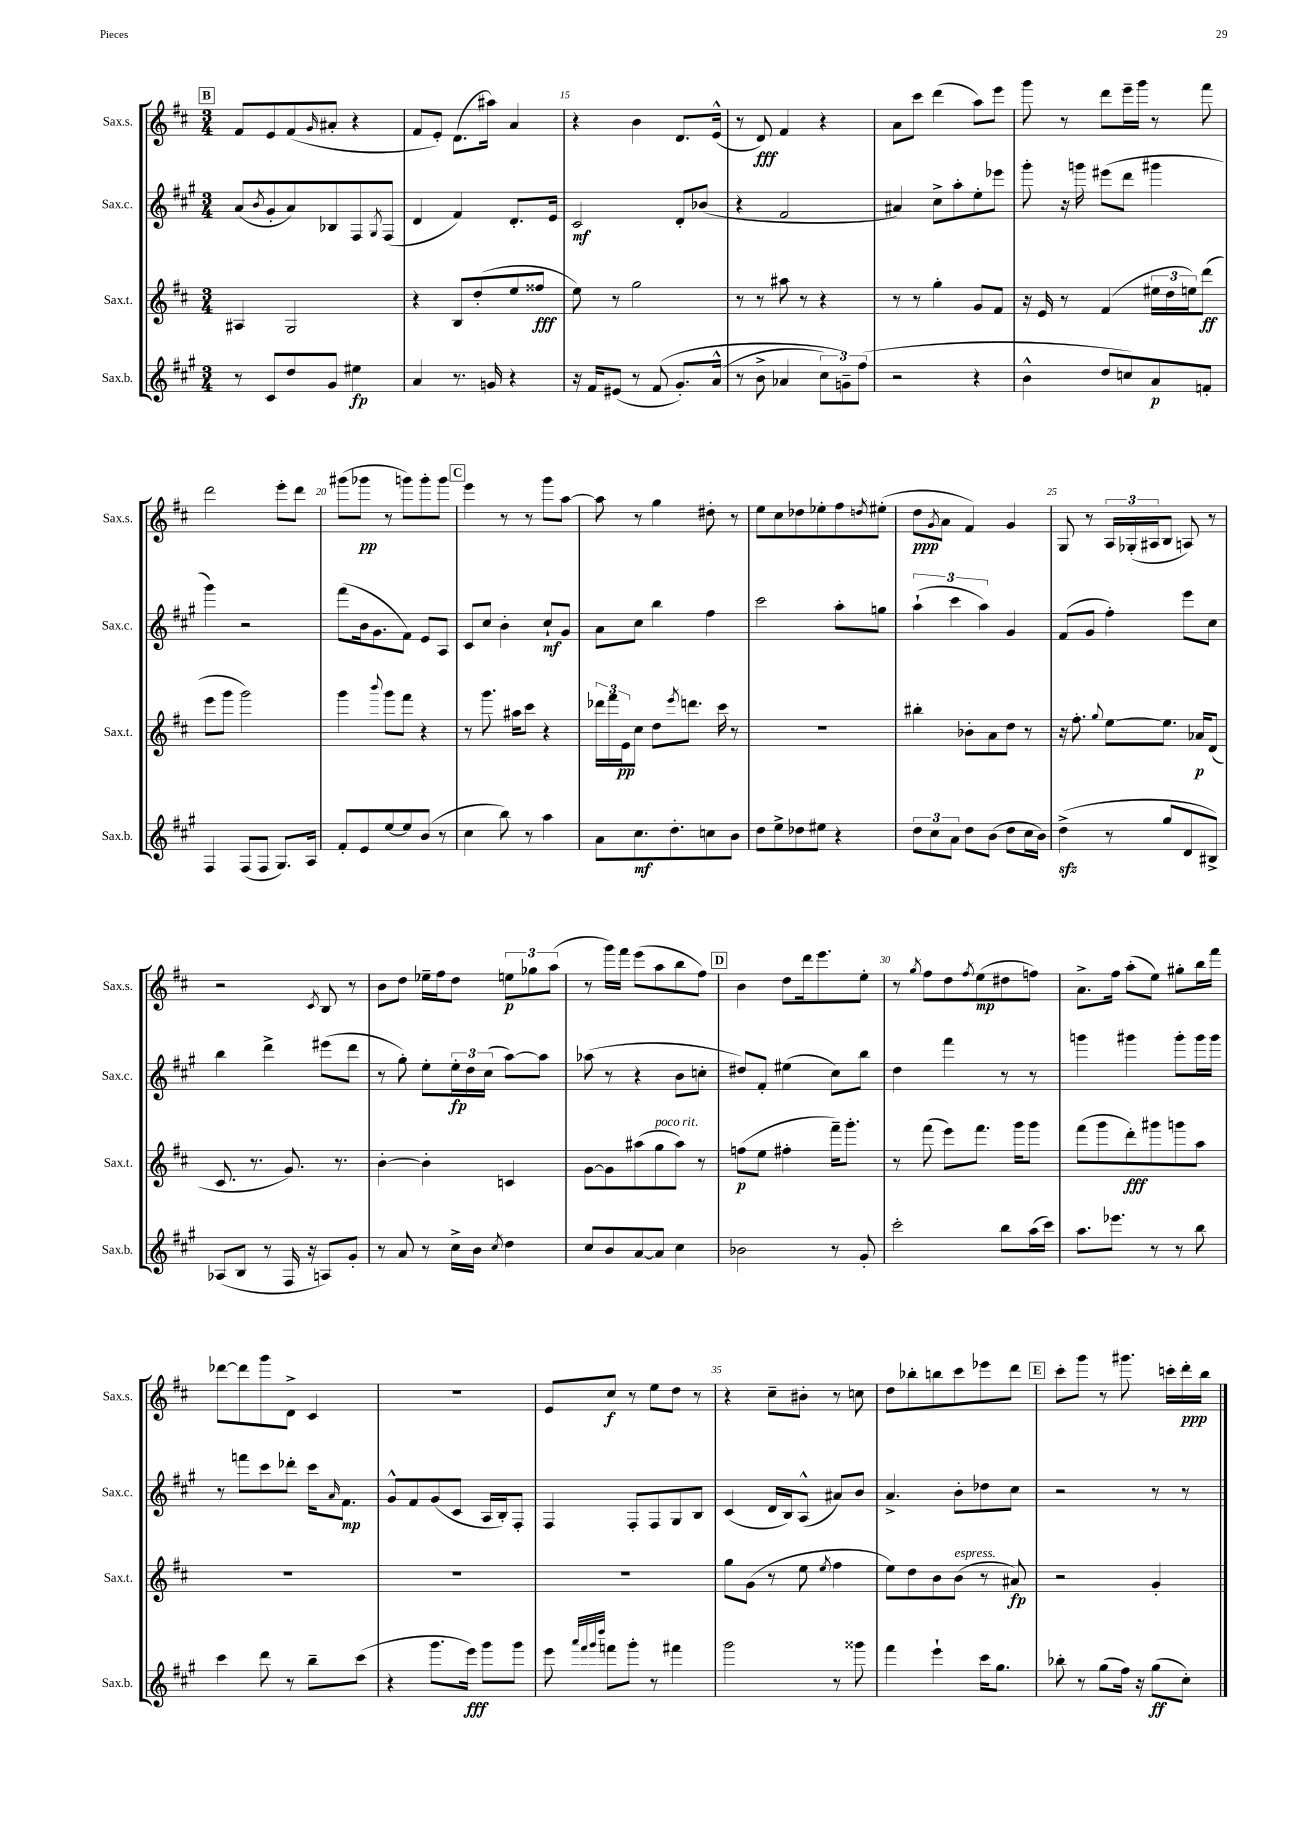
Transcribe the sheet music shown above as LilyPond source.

<<
\new StaffGroup <<
\new Staff = "s0" \with { instrumentName = "Sax.s." shortInstrumentName = "Sax.s." } {
    \clef treble \key d \major \numericTimeSignature \time 3/4
    \mark \markup { \box "B" } fis'8 e'8 fis'8( \grace { g'16 } ais'8-. r4 |
    fis'8 e'8-.) d'8.( ais''16) a'4 |
    r4 b'4 d'8. e'16-^( |
    r8 d'8\fff) fis'4 r4 |
    a'8 cis'''8 d'''4( a''8) e'''8 |
    g'''8 r8 d'''8 e'''16-- g'''16 r8 fis'''8 |
    d'''2 e'''8-. d'''8 |
    gis'''8( ges'''8\pp r8 g'''8) g'''8-. g'''8 |
    \mark \markup { \box "C" } e'''4 r8 r8 g'''8 a''8~ |
    a''8 r8 g''4 dis''8-. r8 |
    e''8 cis''8 des''8 ees''8-. fis''8 \acciaccatura { d''8 } eis''8-.( |
    d''8\ppp \acciaccatura { g'8 } a'8 fis'4) g'4 |
    g8 r8 \tuplet 3/2 { a16 ges16-.( ais16 } b8 a8) r8 |
    r2 \acciaccatura { cis'8 } b8 r8 |
    b'8 d''8 ees''16-- fis''16 d''8 \tuplet 3/2 { e''8\p ges''8 a''8( } |
    r8 g'''16) fis'''16 e'''8( a''8 b''8 fis''8) |
    \mark \markup { \box "D" } b'4 d''8 d'''16 e'''8. e''8-. |
    r8 \acciaccatura { g''8 } fis''8 d''8 \acciaccatura { fis''8 } e''8\mp( dis''8 f''8) |
    a'8.-> fis''16 a''8-.( e''8) gis''8-. b''16 fis'''16 |
    des'''8~ des'''8 g'''8 d'8-> cis'4 |
    R2. |
    e'8 cis''8\f r8 e''8 d''8 r8 |
    r4 cis''8-- bis'8-. r8 c''8 |
    d''8 bes''8-. b''8 cis'''8 ees'''8 d'''8 |
    \mark \markup { \box "E" } cis'''8-. g'''8 r8 gis'''8. c'''16-. d'''16-.\ppp b''16 \bar "|." |
}
\new Staff = "s1" \with { instrumentName = "Sax.c." shortInstrumentName = "Sax.c." } {
    \clef treble \key a \major \numericTimeSignature \time 3/4
    \mark \markup { \box "B" } a'8( \acciaccatura { b'8 } gis'8-. a'8) bes8 fis8 \acciaccatura { gis8 } fis8( |
    d'4 fis'4) d'8.-. e'16 |
    cis'2\mf d'8-. bes'8( |
    r4 fis'2 |
    ais'4) cis''8-> a''8-. e''8-. ees'''8 |
    gis'''8-. r16 g'''16 eis'''8( d'''8 gis'''4 |
    gis'''4) r2 |
    fis'''8( b'16 gis'8. fis'8) e'8 a8 |
    \mark \markup { \box "C" } cis'8 cis''8 b'4-. cis''8-!\mf gis'8 |
    a'8 cis''8 b''4 fis''4 |
    cis'''2 a''8-. g''8 |
    \tuplet 3/2 { a''4-!( cis'''4 a''4) } gis'4 |
    fis'8( gis'8 fis''4-.) e'''8 cis''8 |
    b''4 d'''4-> eis'''8( d'''8 |
    r8 gis''8-.) e''8-. \tuplet 3/2 { e''16-.\fp d''16 cis''16( } a''8~) a''8 |
    aes''8( r8 r4 b'8 c''8-. |
    \mark \markup { \box "D" } dis''8) fis'8-. eis''4( cis''8) b''8 |
    d''4 fis'''4 r8 r8 |
    g'''4 gis'''4 gis'''8-. gis'''16 gis'''16 |
    r8 f'''8 cis'''8 des'''8-. cis'''16 \grace { a'16 } fis'8.\mp |
    gis'8-^ fis'8 gis'8( cis'8 a16 b16-.) fis8-. |
    fis4 fis8-. fis8 gis8 b8 |
    cis'4( d'16 b16) a8-^( ais'8) b'8 |
    a'4.-> b'8-. des''8 cis''8 |
    \mark \markup { \box "E" } r2 r8 r8 \bar "|." |
}
\new Staff = "s2" \with { instrumentName = "Sax.t." shortInstrumentName = "Sax.t." } {
    \clef treble \key d \major \numericTimeSignature \time 3/4
    \mark \markup { \box "B" } ais4 g2 |
    r4 b8 d''8-.( e''8 fisis''8\fff |
    e''8) r8 g''2 |
    r8 r8 ais''8 r8 r4 |
    r8 r8 g''4-. g'8 fis'8 |
    r16 e'16 r8 fis'4( \tuplet 3/2 { eis''16 d''16 e''16) } d'''8\ff( |
    e'''8 g'''8 g'''2) |
    g'''4 \appoggiatura { b'''8 } g'''8 fis'''8 r4 |
    \mark \markup { \box "C" } r8 g'''8. ais''16 cis'''8 r4 |
    \tuplet 3/2 { des'''16 fis'''16 e'16\pp } cis''8 d''8 \acciaccatura { e'''8 } d'''8. cis'''16 r8 |
    R2. |
    bis''4-. bes'8-. a'8 d''8 r8 |
    r16 fis''8.-. \appoggiatura { g''8 } e''8~ e''8. aes'16\p d'8( |
    cis'8. r8. g'8.) r8. |
    b'4~-. b'4-. c'4 |
    g'8~ g'8 ais''8( g''8^\markup { \italic "poco rit." } ais''8) r8 |
    \mark \markup { \box "D" } f''8\p( e''8 fis''4-. fis'''16--) g'''8.-. |
    r8 fis'''8( e'''8) fis'''8. g'''16 g'''8 |
    fis'''8( g'''8 d'''8-.\fff) gis'''8 g'''8 a''8 |
    R2. |
    R2. |
    R2. |
    g''8 g'8( r8 e''8 \acciaccatura { e''8 } fis''4 |
    e''8) d''8 b'8 b'8^\markup { \italic "espress." }( r8 ais'8\fp) |
    \mark \markup { \box "E" } r2 g'4-. \bar "|." |
}
\new Staff = "s3" \with { instrumentName = "Sax.b." shortInstrumentName = "Sax.b." } {
    \clef treble \key a \major \numericTimeSignature \time 3/4
    \mark \markup { \box "B" } r8 cis'8 d''8 gis'8 eis''4\fp |
    a'4 r8. g'16 r4 |
    r16 fis'16 eis'8( r8 fis'8\( gis'8.-.) a'16-^( |
    r8 b'8-> aes'4 \tuplet 3/2 { cis''8) g'8--\) fis''8( } |
    r2 r4 |
    b'4-^ d''8 c''8) a'8\p f'8-. |
    fis4 fis8( fis8 gis8.) a16 |
    fis'8-. e'8 e''8~ e''8 b'8( r8 |
    \mark \markup { \box "C" } cis''4 b''8) r8 a''4 |
    a'8 cis''8.\mf d''8.-. c''8 b'8 |
    d''8 e''8-> des''8 eis''8 r4 |
    \tuplet 3/2 { d''8 cis''8 a'8 } d''8 b'8( d''8 cis''16 b'16) |
    d''4->\sfz( r8 gis''8 d'8 bis8->) |
    aes8( b8 r8 fis16 r16 a8) gis'8-. |
    r8 a'8 r8 cis''16-> b'16 \acciaccatura { cis''8 } d''4 |
    cis''8 b'8 a'8~ a'8 cis''4 |
    \mark \markup { \box "D" } bes'2 r8 gis'8-. |
    cis'''2-. b''8 a''16( cis'''16) |
    a''8. ees'''8. r8 r8 b''8 |
    cis'''4 d'''8 r8 b''8-- cis'''8( |
    r4 gis'''8. e'''16\fff) gis'''8 gis'''8 |
    e'''8 \grace { a'''32 fis'''32 gis'''32 d''''32 } f'''8 gis'''8-. r8 fis'''4 |
    gis'''2 r8 gisis'''8 |
    fis'''4 e'''4-! cis'''16 gis''8. |
    \mark \markup { \box "E" } bes''8-. r8 gis''8( fis''16) r16 gis''8\ff( cis''8-.) \bar "|." |
}
>>
>>
\layout { \context { \Score currentBarNumber = #13 \override BarNumber.break-visibility = ##(#f #t #t) barNumberVisibility = #(every-nth-bar-number-visible 5) } }
